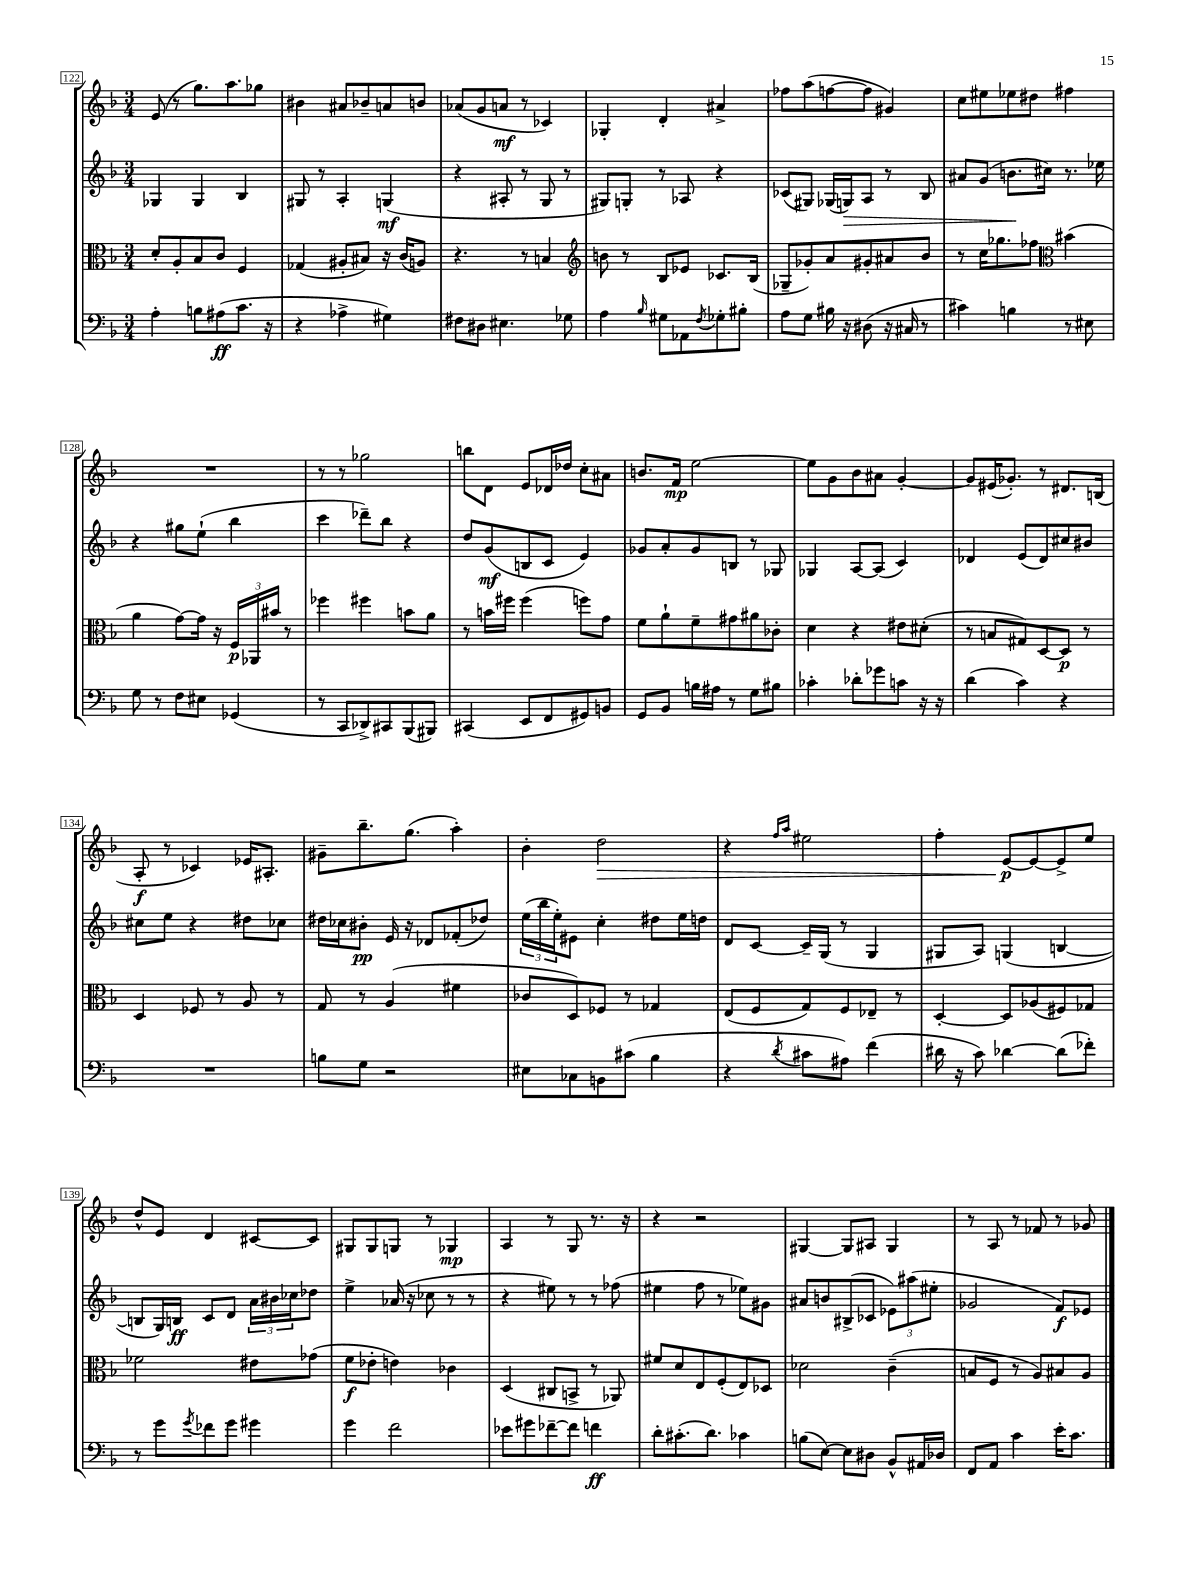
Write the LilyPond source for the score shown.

<<
\new StaffGroup <<
\new Staff = "s0" {
    \clef treble \key f \major \numericTimeSignature \time 3/4
    e'8( r8 g''8.) a''8. ges''8 |
    bis'4 ais'8 bes'8-- a'8 b'8 |
    aes'8( g'8 a'8\mf r8 ces'4) |
    ges4-. d'4-. ais'4-> |
    fes''8 a''8( f''8~ f''8 gis'4) |
    c''8 eis''8 ees''8 dis''8 fis''4 |
    R2. |
    r8 r8 ges''2 |
    b''8 d'8 e'8 des'16 des''16 c''8-. ais'8 |
    b'8. f'16\mp e''2~ |
    e''8 g'8 bes'8 ais'8 g'4~-. |
    g'8 eis'16( ges'8.-.) r8 dis'8. b16( |
    a8-.\f r8 ces'4) ees'16 ais8.-. |
    gis'8-- bes''8.-- g''8.( a''4-.) |
    bes'4-. d''2\> |
    r4 \grace { f''16 a''16 } eis''2 |
    f''4-. e'8~\p\! e'8~ e'8-> e''8 |
    d''8-^ e'8 d'4 cis'8~ cis'8 |
    gis8 gis8 g8 r8 ges4\mp |
    a4 r8 g8 r8. r16 |
    r4 r2 |
    gis4~ gis8 ais8 gis4 |
    r8 a8 r8 fes'8 r8 ges'8 \bar "|." |
}
\new Staff = "s1" {
    \clef treble \key f \major \numericTimeSignature \time 3/4
    ges4 ges4 bes4 |
    gis8 r8 a4-. g4\mf( |
    r4 ais8-. r8 g8 r8 |
    gis8) g8-. r8 aes8 r4 |
    ces'8( gis8) ges16( g16\>) a8 r8 bes8 |
    ais'8 g'8( b'8.\! cis''16) r8. ees''16 |
    r4 gis''8 e''8-!( bes''4 |
    c'''4 des'''8--) bes''8 r4 |
    d''8 g'8\mf( b8 c'8 e'4) |
    ges'8 a'8-. ges'8 b8 r8 ges8 |
    ges4 a8~ a8( c'4) |
    des'4 e'8( des'8) cis''8 bis'8 |
    cis''8 e''8 r4 dis''8 ces''8 |
    dis''16 ces''16 bis'8-.\pp e'16 r16 des'8 fes'8-.( des''8) |
    \tuplet 3/2 { e''16( bes''16 e''16-.) } eis'8 c''4-. dis''8 e''16 d''16 |
    d'8 c'8~ c'16-- g16( r8 g4 |
    gis8 a8) g4( b4~ |
    b8 g16) b16\ff c'8 d'8 \tuplet 3/2 { a'16 bis'16 ces''16 } des''8 |
    e''4-> aes'16( r16 ces''8 r8 r8 |
    r4 eis''8) r8 r8 fes''8( |
    eis''4 f''8 r8 ees''8) gis'8 |
    ais'8 b'8 bis8->( ces'8 \tuplet 3/2 { ees'8) ais''8( eis''8-. } |
    ges'2 f'8\f) ees'8 \bar "|." |
}
\new Staff = "s2" {
    \clef alto \key f \major \numericTimeSignature \time 3/4
    d'8-. a8-. bes8 c'8 f4 |
    ges4( ais8-. bis8) r16 c'16( a8) |
    r4. r8 b4 |
    \clef treble b'8 r8 bes8 ees'8 ces'8. bes16( |
    ges8-- ges'8-.) a'8 gis'8-. ais'8 bes'8 |
    r8 c''16 ges''8. fes''8 \clef alto bis'4( |
    a'4 g'8~) g'16 r16 \tuplet 3/2 { f16\p aes,16 bis'16 } r8 |
    fes''4 fis''4 b'8 a'8 |
    r8 b'16 fis''16 fis''4( f''8) g'8 |
    f'8 a'8-! f'8-- gis'8 ais'8 ces'8-. |
    d'4 r4 eis'8 dis'8-.( |
    r8 b8 gis8) d8~ d8\p r8 |
    d4 fes8 r8 a8 r8 |
    g8 r8 a4( fis'4 |
    ces'8 d8) fes8 r8 ges4 |
    e8( f8 g8) f8 ees8-- r8 |
    d4~-. d8 aes8( fis8) ges8 |
    fes'2 eis'8 ges'8( |
    f'8\f ees'8-. e'4) ces'4 |
    d4( cis8 b,8-> r8 aes,8) |
    fis'8 d'8 e8 f8-.( e8) des8 |
    des'2 c'4--( |
    b8 f8 r8 a8) bis8 a8 \bar "|." |
}
\new Staff = "s3" {
    \clef bass \key f \major \numericTimeSignature \time 3/4
    a4-. b8 ais8\ff( c'8. r16 |
    r4 aes4-> gis4) |
    fis8 dis8 eis4. ges8 |
    a4 \grace { bes16 } gis8 aes,8 \acciaccatura { f8 } ges8-. bis8-. |
    a8 g8 bis16 r16 dis8( r16 cis16 r8 |
    cis'4) b4 r8 eis8 |
    g8 r8 f8 eis8 ges,4( |
    r8 c,8 des,8->) cis,8 bes,,8( bis,,8) |
    cis,4( e,8 f,8 gis,8) b,8 |
    g,8 bes,8 b16 ais16 r8 g8 bis8 |
    ces'4-. des'8-. ges'8 c'8 r16 r16 |
    d'4( c'4) r4 |
    R2. |
    b8 g8 r2 |
    eis8 ces8 b,8 cis'8( bes4 |
    r4 \acciaccatura { d'8 } cis'8 ais8) f'4( |
    dis'16 r16 c'8) des'4~ des'8( fes'8-.) |
    r8 g'8 \acciaccatura { g'8 } fes'8 g'8 gis'4 |
    g'4 f'2 |
    ees'8 gis'8 fes'8~-- fes'8 f'4\ff |
    d'8-. cis'8.-.( d'8.) ces'4 |
    b8( e8~) e8 dis8 bes,8-^ ais,16 des16 |
    f,8 a,8 c'4 e'16-. c'8. \bar "|." |
}
>>
>>
\layout { \context { \Score currentBarNumber = #122 \override BarNumber.stencil = #(make-stencil-boxer 0.1 0.3 ly:text-interface::print) } }
